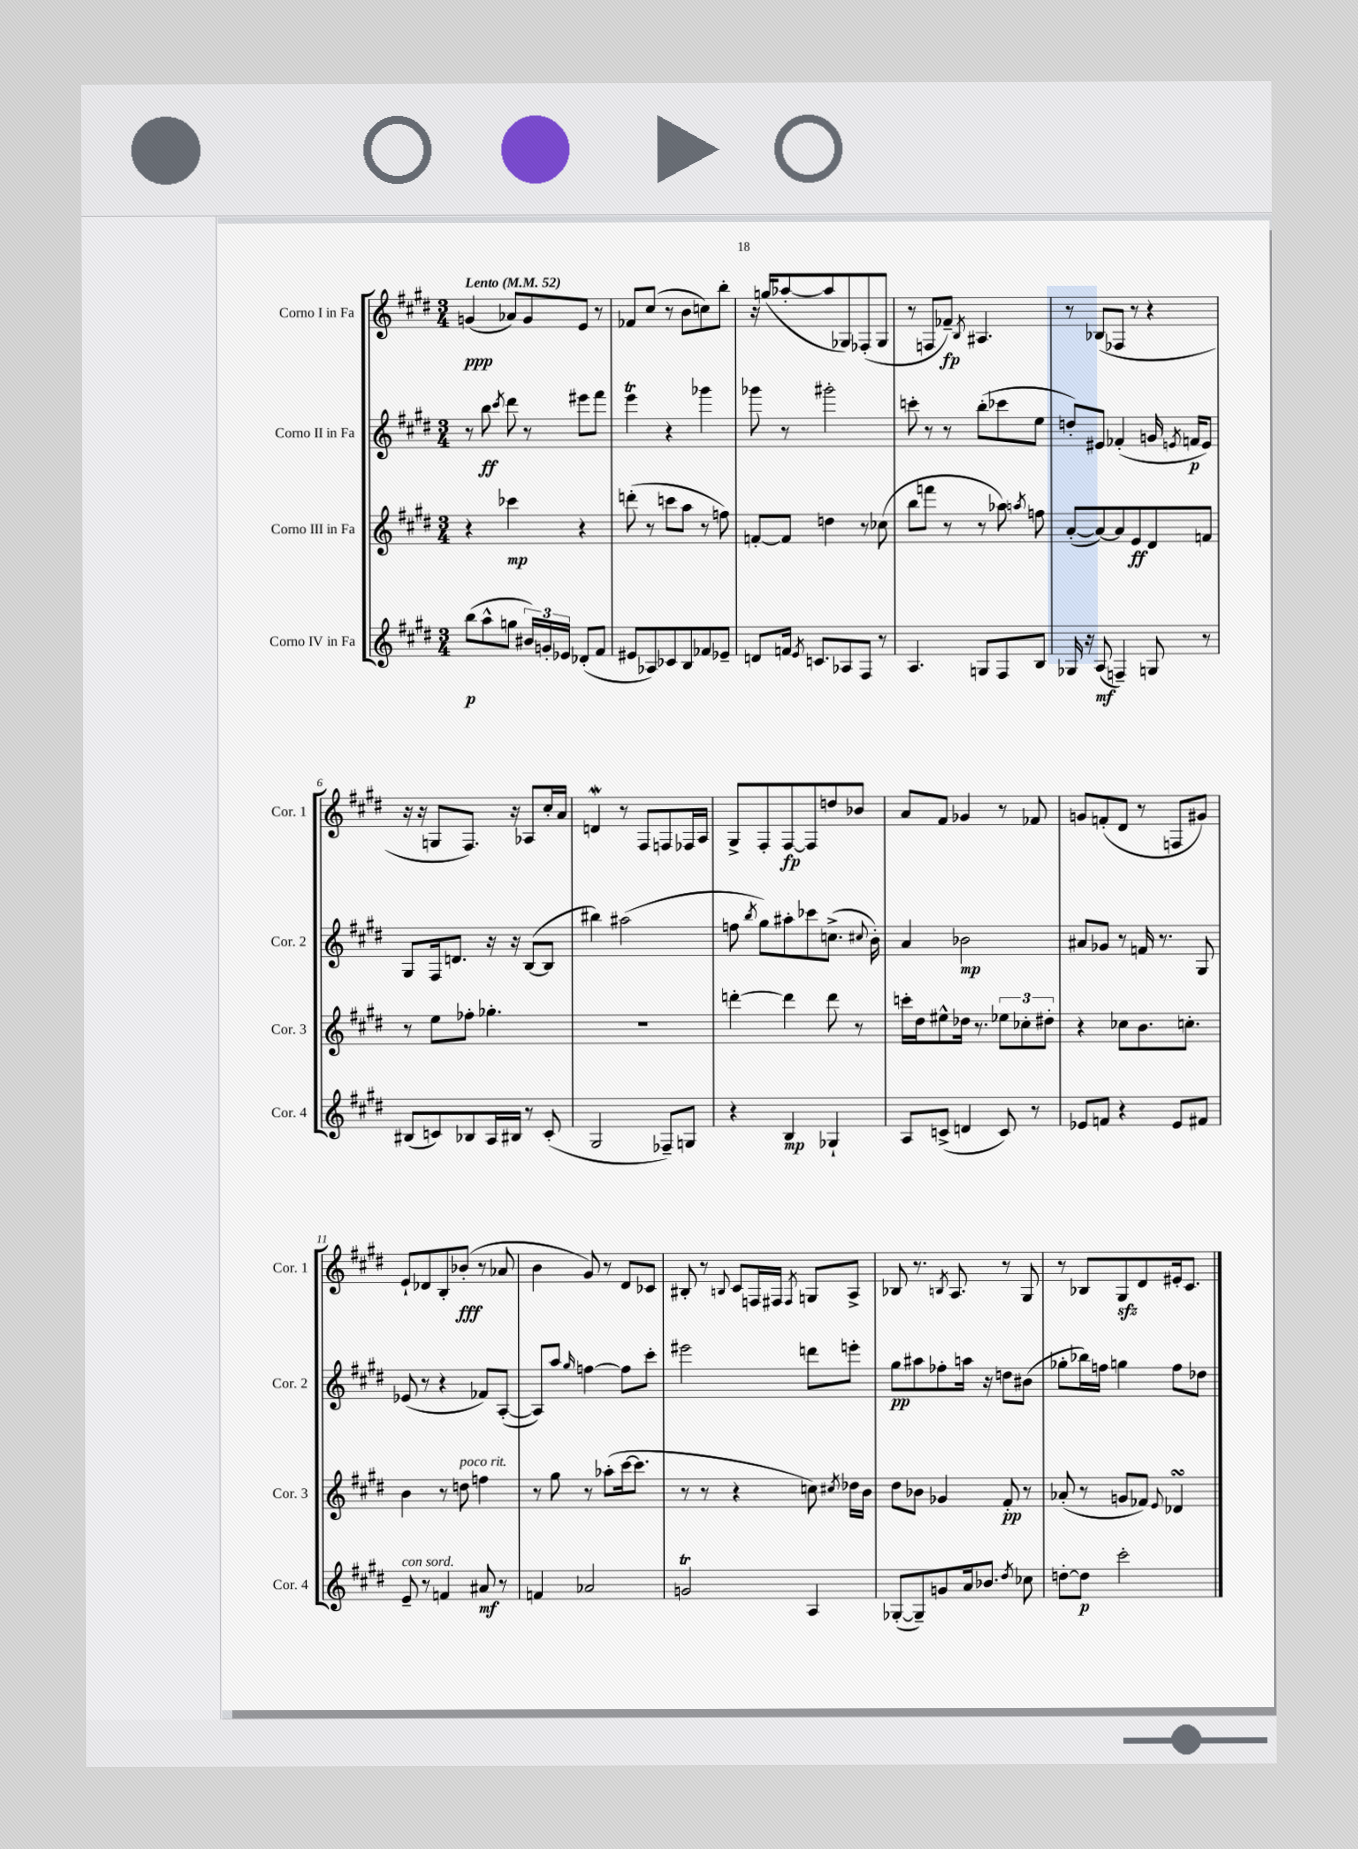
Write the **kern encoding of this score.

**kern	**dynam	**kern	**dynam	**kern	**dynam	**kern	**dynam
*part4	*part4	*part3	*part3	*part2	*part2	*part1	*part1
*staff4	*staff4	*staff3	*staff3	*staff2	*staff2	*staff1	*staff1
*I"Corno IV in Fa	*	*I"Corno III in Fa	*	*I"Corno II in Fa	*	*I"Corno I in Fa	*
*I'Cor. 4	*	*I'Cor. 3	*	*I'Cor. 2	*	*I'Cor. 1	*
*clefG2	*	*clefG2	*	*clefG2	*	*clefG2	*
*k[f#c#g#d#]	*	*k[f#c#g#d#]	*	*k[f#c#g#d#]	*	*k[f#c#g#d#]	*
*M3/4	*	*M3/4	*	*M3/4	*	*M3/4	*
*MM52	*	*MM52	*	*MM52	*	*MM52	*
=1	=1	=1	=1	=1	=1	=1	=1
!	!	!	!	!	!	!LO:TX:a:B:t=Lento	!
(8bb\L	p	4r	.	8r	.	(4gn/	ppp
8aa^^\	.	.	.	8bb\	ff	.	.
.	.	.	.	8qccc#/	.	.	.
8ggn\J	.	4ccc-X\	mp	8ddd#\	.	8a-X/L)	.
24b#X/LL)	.	.	.	8r	.	8g/	.
24gn'/	.	.	.	.	.	.	.
24e-X/JJ	.	.	.	.	.	.	.
(8d-X'/L	.	4r	.	8eee#X\L	.	8e/J	.
8f#/J	.	.	.	8fff#\J	.	8r	.
=2	=2	=2	=2	=2	=2	=2	=2
8e#X/L	.	(8dddn'\	.	4eeeT\	.	8f-X/L	.
8A-X/)	.	8r	.	.	.	(8cc#/J	.
8c-X/	.	8cccn\L	.	4r	.	8r	.
8B/	.	8aa\J	.	.	.	8b\L	.
8f-X/	.	8r	.	4ggg-X\	.	8ccn\)	.
8e-X~/J	.	8ffn\)	.	.	.	8bb'\J	.
=3	=3	=3	=3	=3	=3	=3	=3
8dn/L	.	[8fn'/L	.	8ggg-X\	.	16r	.
.	.	.	.	.	.	(16ggn/KL	.
16fn/Jk	.	8f/J]	.	8r	.	[8aa-X'/	.
8qe/	.	.	.	.	.	.	.
8.cn/L	.	.	.	.	.	.	.
.	.	4ddn\	.	2ggg#X'\	.	8aa-/]	.
8A-X/	.	.	.	.	.	8G-X/)	.
8F#/J	.	8r	.	.	.	(8F-X'/	.
8r	.	(8cc-X\	.	.	.	8G-/J	.
=4	=4	=4	=4	=4	=4	=4	=4
4.A/	.	8bb\L	.	8cccn'\	.	8r	.
.	.	8fffn\J	.	8r	.	8Fn/L	.
.	.	8r	.	8r	.	8f-X~/J)	fp
.	.	.	.	.	.	8qB/	.
8Gn/L	.	8r	.	(8bb'\L	.	4.A#X/	.
8F#/	.	8aa-X\)	.	8ccc-X\	.	.	.
.	.	8qaan/	.	.	.	.	.
8B/J	.	8ffn\	.	8ee\J	.	.	.
=5	=5	=5	=5	=5	=5	=5	=5
16G-X/	.	([8a'/L	.	8ddn'/L)	.	8r	.
16r	.	.	.	.	.	.	.
(8A/	mf	8a/_)	.	8e#X/J	.	(8B-X/L	.
4Fn~/)	.	8a/]	.	(4f-X'/	.	8F-X/J	.
.	.	8e/	ff	.	.	8r	.
8Gn/	.	8d#/	.	16gn/	.	4r	.
.	.	.	.	8qen/	.	.	.
.	.	.	.	16fn/KL	p	.	.
8r	.	8fn/J	.	8e/J)	.	.	.
!!LO:LB:g=z
=6	=6	=6	=6	=6	=6	=6	=6
(8B#X/L	.	8r	.	8G#/L	.	16r	.
.	.	.	.	.	.	16r	.
8cn/)	.	8ee\L	.	16F#/k	.	8Gn/L	.
.	.	.	.	8.dn/J	.	.	.
8B-X/	.	8ff-X'\J	.	.	.	8.F#/J)	.
16A/L	.	4.gg-X'\	.	16r	.	.	.
16B#X/JJ	.	.	.	16r	.	16r	.
8r	.	.	.	([8B/L	.	8A-X/L	.
(8c'/	.	.	.	8B/J]	.	16cc#'/L	.
.	.	.	.	.	.	16a/JJ	.
=7	=7	=7	=7	=7	=7	=7	=7
2G#/	.	2.r	.	4bb#X\)	.	4dnw/	.
.	.	.	.	(2aa#X\	.	8r	.
.	.	.	.	.	.	8F#/L	.
8F-X~/L)	.	.	.	.	.	8Fn/	.
8Gn/J	.	.	.	.	.	16F-X/L	.
.	.	.	.	.	.	16A/JJ	.
=8	=8	=8	=8	=8	=8	=8	=8
4r	.	[4dddn'\	.	8ffn\	.	8G#^/L	.
.	.	.	.	8qbb/	.	.	.
.	.	.	.	8gg#\L)	.	8F#'/	.
4B/	mp	4ddd\]	.	8aa#X'\	.	[8F#/	fp
.	.	.	.	8ccc-X\	.	8F#/]	.
4G-X`/	.	8ddd\	.	(8.ccn^\J	.	8ddn/	.
.	.	8r	.	.	.	8b-X/J	.
.	.	.	.	8qqcc#X/	.	.	.
.	.	.	.	16b'\)	.	.	.
=9	=9	=9	=9	=9	=9	=9	=9
8A/L	.	16cccn'\LL	.	4a/	.	8a/L	.
.	.	16dd#\J	.	.	.	.	.
(8cn^/J	.	8ee#X^^\	.	.	.	8f#/J	.
4dn/	.	16dd-X\Jk	.	2b-X\	mp	4g-X/	.
.	.	8.r	.	.	.	.	.
8c/)	.	12ee-X\L	.	.	.	8r	.
.	.	12cc-X'\	.	.	.	.	.
8r	.	.	.	.	.	8f-X/	.
.	.	12dd#X'\J	.	.	.	.	.
=10	=10	=10	=10	=10	=10	=10	=10
8e-X/L	.	4r	.	8a#X/L	.	8gn/L	.
8fn/J	.	.	.	8g-X/J	.	(8fn'/	.
4r	.	8cc-X\L	.	8r	.	8d#/J	.
.	.	8.b\	.	16fn/	.	8r	.
.	.	.	.	8.r	.	.	.
8e-/L	.	.	.	.	.	8Fn/L	.
.	.	8.ccn'\J	.	.	.	.	.
8f#X/J	.	.	.	8G#/	.	8g#X/J)	.
!!LO:LB:g=z
=11	=11	=11	=11	=11	=11	=11	=11
!LO:TX:a:i:t=con sord.	!	!	!	!	!	!	!
8e~/	.	4b\	.	(8e-X/	.	8e`/L	.
8r	.	.	.	8r	.	8d-X/	.
4fn/	.	8r	.	4r	.	8B'/	.
!	!	!LO:TX:a:i:t=poco rit.	!	!	!	!	!
.	.	8ddn\	.	.	.	(8b-X'/J	fff
8a#X/	mf	4ffn\	.	8f-X/L)	.	8r	.
8r	.	.	.	([8A'/J	.	8a-X/	.
=12	=12	=12	=12	=12	=12	=12	=12
4fn/	.	8r	.	8A/L])	.	4b\	.
.	.	8gg#\	.	8aa/J	.	.	.
.	.	.	.	16qqgg#/	.	.	.
2a-X/	.	8r	.	[4ffn\	.	8g#/)	.
.	.	(8aa-X'\L	.	.	.	8r	.
.	.	[16ccc#\k	.	8ff\L]	.	8d#/L	.
.	.	8.ccc#\J]	.	.	.	.	.
.	.	.	.	8ccc#'\J	.	8c-X/J	.
=13	=13	=13	=13	=13	=13	=13	=13
2gnT/	.	8r	.	2eee#X\	.	8B#X'/	.
.	.	8r	.	.	.	8r	.
.	.	.	.	.	.	8qqBn/	.
.	.	4r	.	.	.	8c#/L	.
.	.	.	.	.	.	16Fn/L	.
.	.	.	.	.	.	16F#X/JJ	.
.	.	.	.	.	.	8qF#/	.
4A/	.	8ccn\)	.	8dddn\L	.	8Gn/L	.
.	.	8qcc#X/	.	.	.	.	.
.	.	16dd-X\LL	.	8eeen'\J	.	8A^/J	.
.	.	16b\JJ	.	.	.	.	.
=14	=14	=14	=14	=14	=14	=14	=14
([8G-X'/L	.	8dd#\L	.	8gg#\L	pp	8B-X/	.
8G-~/])	.	8b-X\J	.	8aa#X\	.	8.r	.
8gn/	.	4g-X/	.	8ff-X'\	.	.	.
.	.	.	.	.	.	8qBn/	.
.	.	.	.	.	.	8.A/	.
16a/k	.	.	.	16aan\Jk	.	.	.
8.b-X/J	.	.	.	16r	.	.	.
.	.	8f#'/	pp	8ddn\L	.	8r	.
8qdd#/	.	.	.	.	.	.	.
8cc-X\	.	8r	.	(8b#X\J	.	8G#/	.
=15	=15	=15	=15	=15	=15	=15	=15
[8ddn'\L	.	(8a-X'/	.	8gg-X'\L	.	8r	.
8dd\J]	p	8r	.	16bb-X\L)	.	8B-X/L	.
.	.	.	.	16ffn\JJ	.	.	.
2ccc#'\	.	8gn/L	.	4ggn\	.	8G#zz/	.
.	.	8f-X/J)	.	.	.	8d#/	.
.	.	8qqe/	.	.	.	.	.
.	.	4d-XsSSs/	.	8ff\L	.	16e#X'/k	.
.	.	.	.	.	.	8.c#/J	.
.	.	.	.	8dd-X\J	.	.	.
==	==	==	==	==	==	==	==
*-	*-	*-	*-	*-	*-	*-	*-
